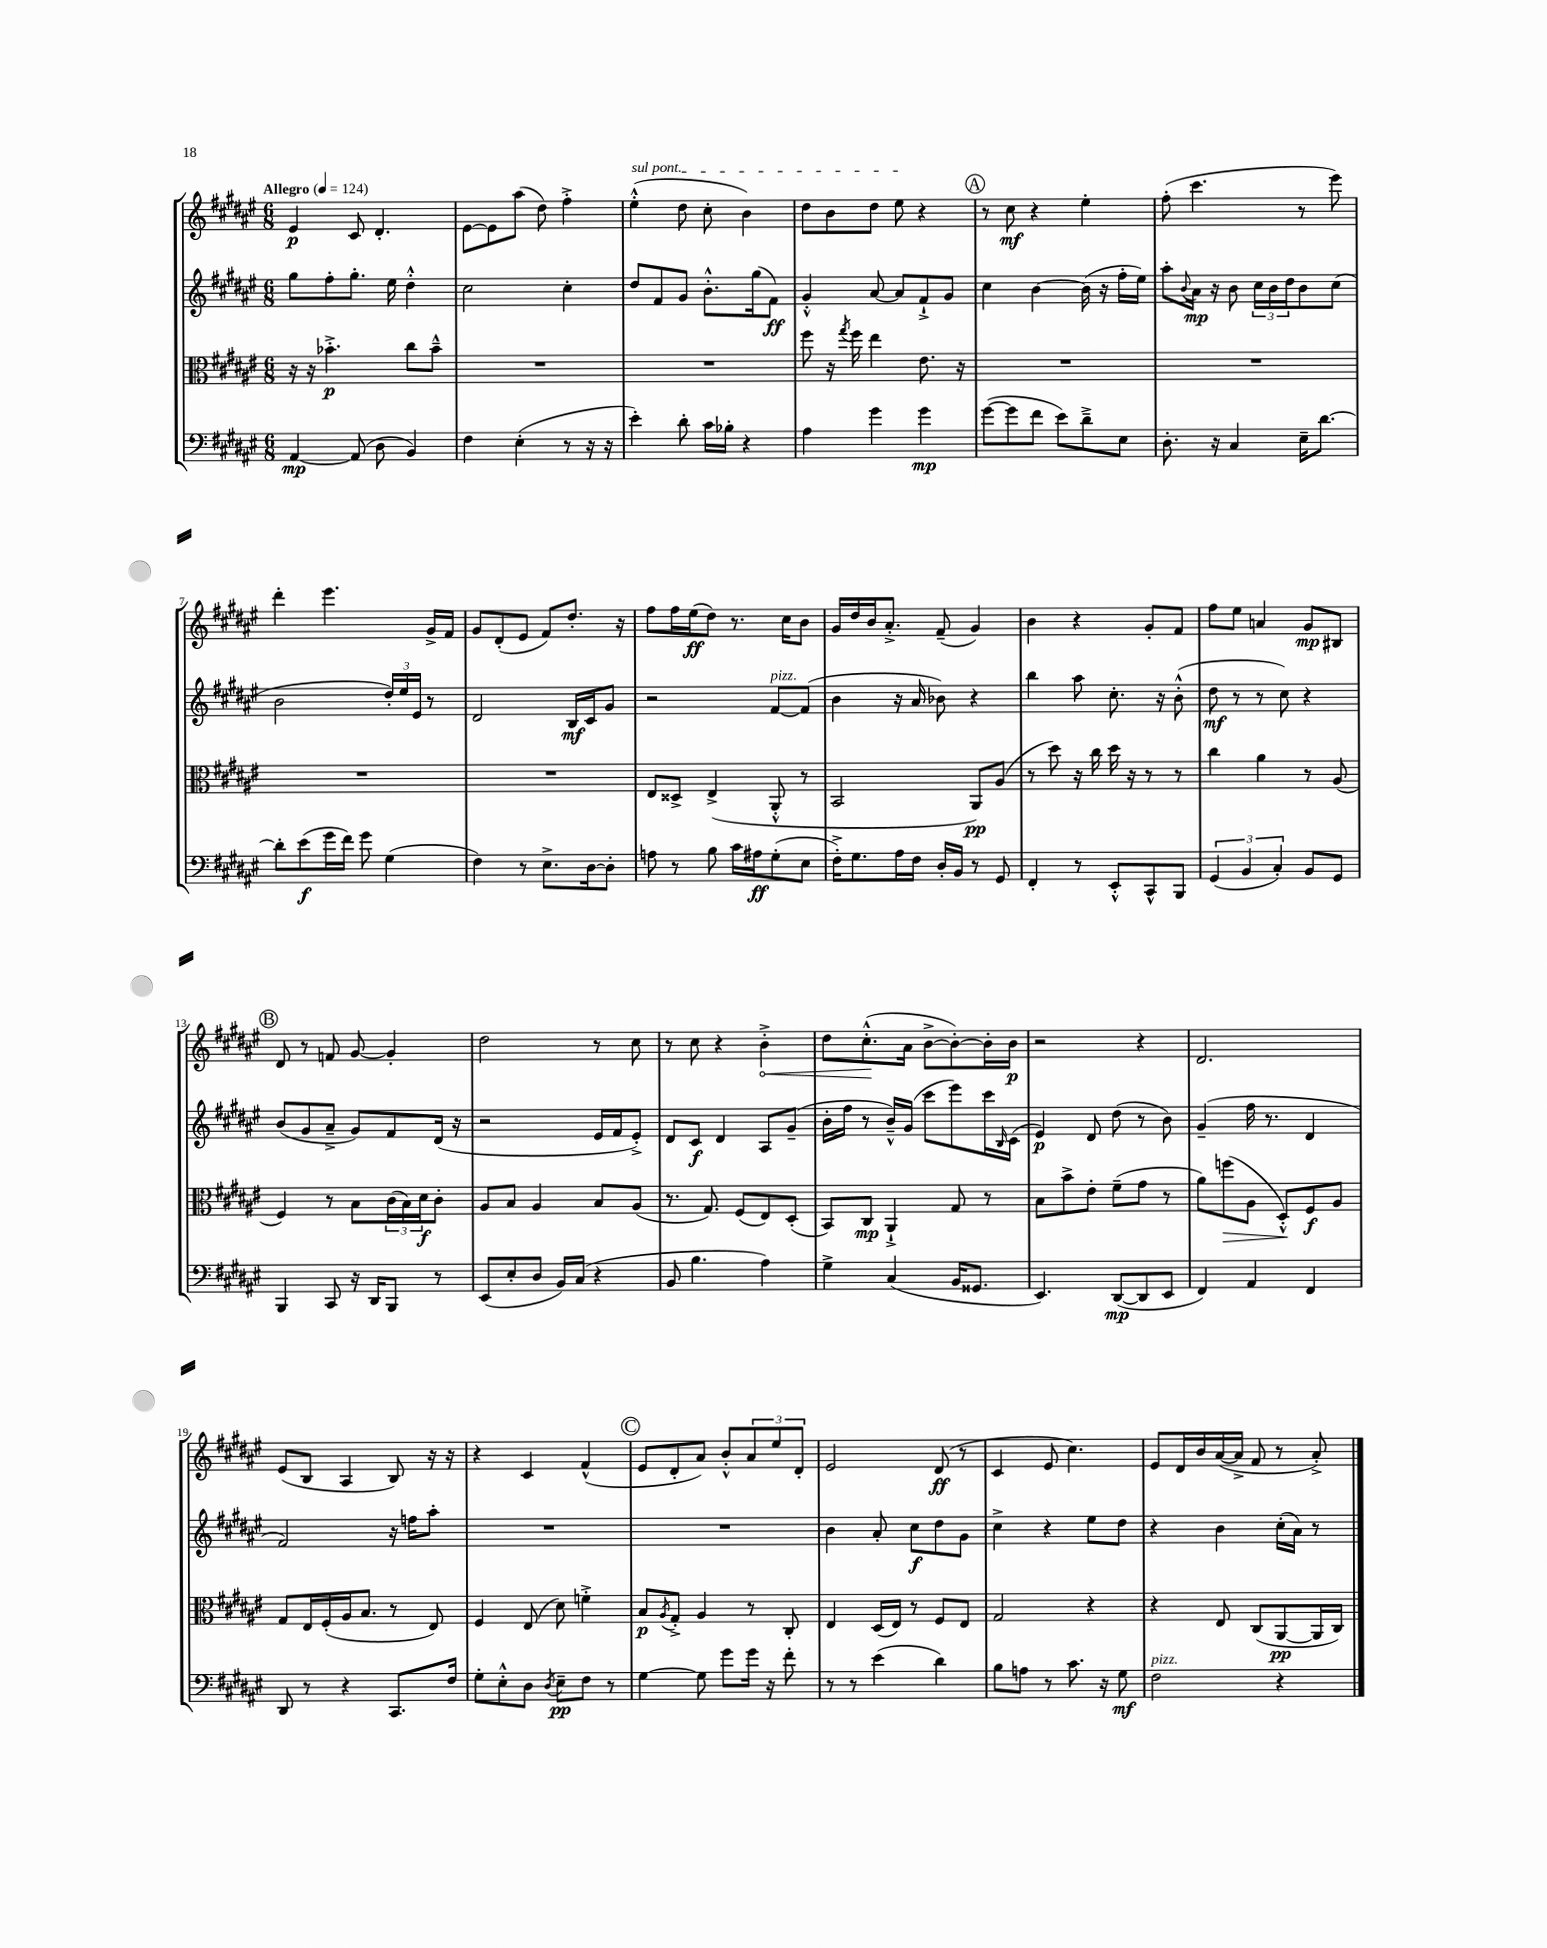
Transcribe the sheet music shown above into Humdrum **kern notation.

**kern	**dynam	**kern	**dynam	**kern	**dynam	**kern	**dynam
*part4	*part4	*part3	*part3	*part2	*part2	*part1	*part1
*staff4	*staff4	*staff3	*staff3	*staff2	*staff2	*staff1	*staff1
*clefF4	*	*clefC3	*	*clefG2	*	*clefG2	*
*k[f#c#g#d#a#e#]	*	*k[f#c#g#d#a#e#]	*	*k[f#c#g#d#a#e#]	*	*k[f#c#g#d#a#e#]	*
*M6/8	*	*M6/8	*	*M6/8	*	*M6/8	*
*MM124	*	*MM124	*	*MM124	*	*MM124	*
=1	=1	=1	=1	=1	=1	=1	=1
!	!	!	!	!	!	!LO:TX:a:B:t=Allegro	!
[4AA#/	mp	16r	.	8gg#\L	.	4e#/	p
.	.	16r	.	.	.	.	.
.	.	4.b-X'^\	p	8ff#'\	.	.	.
(8AA#/]	.	.	.	8.gg#'\J	.	8c#/	.
8D#\	.	.	.	.	.	4.d#'/	.
.	.	.	.	16ee#\	.	.	.
4BB/)	.	8cc#\L	.	4dd#'^^\	.	.	.
.	.	8b-~^^\J	.	.	.	.	.
=2	=2	=2	=2	=2	=2	=2	=2
4F#\	.	2.r	.	2cc#\	.	[8e#\L	.
.	.	.	.	.	.	8e#\]	.
(4E#'\	.	.	.	.	.	(8aa#\J	.
.	.	.	.	.	.	8dd#\)	.
8r	.	.	.	4cc#'\	.	4ff#'^\	.
16r	.	.	.	.	.	.	.
16r	.	.	.	.	.	.	.
=3	=3	=3	=3	=3	=3	=3	=3
!	!	!	!	!	!	!LO:TX:a:i:t=sul pont.	!
4e#'\)	.	2.r	.	8dd#/L	.	(4ee#'^^\	.
.	.	.	.	8f#/	.	.	.
8d#'\	.	.	.	8g#/J	.	8dd#\	.
16c#\LL	.	.	.	8.b'^^\L	.	8cc#'\	.
16B-X'\JJ	.	.	.	.	.	.	.
4r	.	.	.	.	.	4b\)	.
.	.	.	.	(16gg#\k	.	.	.
.	.	.	.	8f#\J)	ff	.	.
=4	=4	=4	=4	=4	=4	=4	=4
4A#\	.	8ff#\	.	4g#'^^/	.	8dd#\L	.
.	.	16r	.	.	.	8b\	.
.	.	8qgg#/	.	.	.	.	.
.	.	16ff#\	.	.	.	.	.
4g#\	.	4ee#\	.	[8a#/	.	8dd#\J	.
.	.	.	.	8a#/L]	.	8ee#\	.
4g#\	mp	8.e#\	.	8f#`^/	.	4r	.
.	.	.	.	8g#/J	.	.	.
.	.	16r	.	.	.	.	.
!!LO:REH:place=s1:t=A
=5	=5	=5	=5	=5	=5	=5	=5
([8g#\L	.	2.r	.	4cc#\	.	8r	.
8g#\]	.	.	.	.	.	8cc#\	mf
8f#\J	.	.	.	[4b\	.	4r	.
8e#\L)	.	.	.	.	.	.	.
8d#~^\	.	.	.	(16b\]	.	4ee#'\	.
.	.	.	.	16r	.	.	.
8E#\J	.	.	.	16ff#'\LL	.	.	.
.	.	.	.	16ee#\JJ)	.	.	.
=6	=6	=6	=6	=6	=6	=6	=6
8.D#'\	.	2.r	.	8aa#'\L	.	(8ff#'\	.
.	.	.	.	8qqb/	.	.	.
.	.	.	.	16a#\Jk	mp	4.ccc#\	.
16r	.	.	.	16r	.	.	.
4C#/	.	.	.	8b\	.	.	.
.	.	.	.	24cc#\LL	.	.	.
.	.	.	.	24b\	.	.	.
.	.	.	.	24dd#\J	.	.	.
16E#~\KL	.	.	.	8b\	.	8r	.
[8.d#\J	.	.	.	.	.	.	.
.	.	.	.	(8cc#\J	.	8eee#\)	.
!!LO:LB:g=z
=7	=7	=7	=7	=7	=7	=7	=7
8d#'\L]	.	2.r	.	2b\	.	4ddd#'\	.
(8e#\	f	.	.	.	.	.	.
16g#\L	.	.	.	.	.	4.eee#\	.
16f#\JJ)	.	.	.	.	.	.	.
8g#\	.	.	.	.	.	.	.
(4G#\	.	.	.	24dd#'/LL)	.	.	.
.	.	.	.	24ee#/	.	.	.
.	.	.	.	24e#/JJ	.	.	.
.	.	.	.	8r	.	16g#^/LL	.
.	.	.	.	.	.	16f#/JJ	.
=8	=8	=8	=8	=8	=8	=8	=8
4F#\)	.	2.r	.	2d#/	.	8g#/L	.
.	.	.	.	.	.	(8d#'/	.
8r	.	.	.	.	.	8e#/J	.
8.E#^\L	.	.	.	.	.	8f#/L)	.
.	.	.	.	16B/LL	mf	8.dd#'/J	.
[16D#\k	.	.	.	16c#/J	.	.	.
8D#'\J]	.	.	.	8g#/J	.	.	.
.	.	.	.	.	.	16r	.
=9	=9	=9	=9	=9	=9	=9	=9
8An\	.	8E#/L	.	2r	.	8ff#\L	.
8r	.	8D##X^/J	.	.	.	16ff#\L	.
.	.	.	.	.	.	(16ee#\J	ff
8B\	.	(4E#^/	.	.	.	8dd#\J)	.
16c#\LL	.	.	.	.	.	8.r	.
16A#X\J	ff	.	.	.	.	.	.
!	!	!	!	!LO:TX:a:i:t=pizz.	!	!	!
(8G#'\	.	8AA#'^^/	.	[8f#/L	.	.	.
.	.	.	.	.	.	16cc#\KL	.
8E#\J	.	8r	.	(8f#/J]	.	8b\J	.
=10	=10	=10	=10	=10	=10	=10	=10
16F#'^\KL)	.	2BB/	.	4b\	.	16g#/LL	.
8.G#\	.	.	.	.	.	16dd#/	.
.	.	.	.	.	.	16b/J	.
.	.	.	.	.	.	8.a#'^/J	.
16A#\L	.	.	.	16r	.	.	.
16F#\JJ	.	.	.	16a#/	.	.	.
16D#'/LL	.	.	.	8b-X\)	.	(8f#~/	.
16BB/JJ	.	.	.	.	.	.	.
8r	.	8AA#/L)	pp	4r	.	4g#/)	.
8GG#/	.	(8A#/J	.	.	.	.	.
=11	=11	=11	=11	=11	=11	=11	=11
4FF#'/	.	8r	.	4bb\	.	4b\	.
.	.	8dd#\)	.	.	.	.	.
8r	.	16r	.	8aa#\	.	4r	.
.	.	16cc#\	.	.	.	.	.
8EE#'^^/L	.	16dd#\	.	8.cc#'\	.	.	.
.	.	16r	.	.	.	.	.
8CC#^^/	.	8r	.	.	.	8g#'/L	.
.	.	.	.	16r	.	.	.
8BBB/J	.	8r	.	(8b'^^\	.	8f#/J	.
=12	=12	=12	=12	=12	=12	=12	=12
(6GG#/	.	4cc#\	.	8dd#\	mf	8ff#\L	.
.	.	.	.	8r	.	8ee#\J	.
6BB/	.	.	.	.	.	.	.
.	.	4a#\	.	8r	.	4an/	.
6C#'/)	.	.	.	.	.	.	.
.	.	.	.	8cc#\)	.	.	.
8BB/L	.	8r	.	4r	.	8g#/L	mp
8GG#/J	.	(8A#/	.	.	.	8B#X/J	.
!!LO:LB:g=z
!!LO:REH:place=s1:t=B
=13	=13	=13	=13	=13	=13	=13	=13
4BBB/	.	4F#/)	.	(8b/L	.	8d#/	.
.	.	.	.	8g#/	.	8r	.
8CC#/	.	8r	.	8a#~^/J	.	8fn/	.
16r	.	8B\L	.	8g#/L)	.	[8g#/	.
16DD#/KL	.	.	.	.	.	.	.
8BBB/J	.	(24c#\L	.	8f#/	.	4g#'/]	.
.	.	24B\)	.	.	.	.	.
.	.	24d#\J	f	.	.	.	.
8r	.	8c#'\J	.	(16d#/Jk	.	.	.
.	.	.	.	16r	.	.	.
=14	=14	=14	=14	=14	=14	=14	=14
(8EE#/L	.	8A#/L	.	2r	.	2dd#\	.
8E#'/	.	8B/J	.	.	.	.	.
8D#/J	.	4A#/	.	.	.	.	.
16BB/LL)	.	.	.	.	.	.	.
(16C#/JJ	.	.	.	.	.	.	.
4r	.	8B/L	.	16e#/LL	.	8r	.
.	.	.	.	16f#/J	.	.	.
.	.	(8A#/J	.	8e#'^/J)	.	8cc#\	.
=15	=15	=15	=15	=15	=15	=15	=15
8BB/	.	8.r	.	8d#/L	.	8r	.
4.B\	.	.	.	8c#/J	f	8cc#\	.
.	.	8.G#/)	.	.	.	.	.
.	.	.	.	4d#/	.	4r	.
.	.	(8F#/L	.	.	.	.	.
!	!	!	!	!	!	!	!LO:HP:b
4A#\)	.	8E#/)	.	8A#/L	.	4b'^\	<
.	.	(8D#'/J	.	(8g#~/J	.	.	.
=16	=16	=16	=16	=16	=16	=16	=16
4G#^\	.	8BB/L)	.	16b'\LL	.	8dd#\L	.
.	.	.	.	16ff#\JJ	.	.	.
.	.	8C#/J	mp	8r	.	(8.cc#'^^\	.
(4C#/	.	4AA#`^/	.	16b~^^/LL)	.	.	.
.	.	.	.	(16g#/JJ	.	16a#\Jk	[
.	.	.	.	8ccc#\L	.	[8b^\L	.
16BB/KL	.	8G#/	.	8eee#\)	.	8b'\_)	.
8.GG##X/J	.	.	.	.	.	.	.
.	.	8r	.	16ccc#\L	.	16b'\L]	.
.	.	.	.	16qqB/	.	.	.
.	.	.	.	(16c#\JJ	.	16b\JJ	p
=17	=17	=17	=17	=17	=17	=17	=17
4.EE#/)	.	8B\L	.	4e#/)	p	2r	.
.	.	8b^\	.	.	.	.	.
.	.	8e#'\J	.	8d#/	.	.	.
([8DD#/L	mp	(8f#~\L	.	(8dd#\	.	.	.
8DD#/]	.	8g#\J	.	8r	.	4r	.
8EE#/J	.	8r	.	8b\)	.	.	.
=18	=18	=18	=18	=18	=18	=18	=18
4FF#/)	.	8a#\L)	.	(4g#~/	.	2.d#/	.
!	!	!	!LO:HP:b	!	!	!	!
.	.	(8ffn\	>	.	.	.	.
4AA#/	.	8A#\J	.	16ff#\	.	.	.
.	.	.	.	8.r	.	.	.
.	.	8D#'^^/L)	.	.	.	.	.
4FF#/	.	8F#/	] f	4d#/	.	.	.
.	.	8A#/J	.	.	.	.	.
!!LO:LB:g=z
=19	=19	=19	=19	=19	=19	=19	=19
8DD#/	.	8G#/L	.	2f#/)	.	(8e#/L	.
8r	.	16E#/L	.	.	.	8B/J	.
.	.	(16F#'/	.	.	.	.	.
4r	.	16A#/J	.	.	.	4A#/	.
.	.	8.B/J	.	.	.	.	.
8.CC#/L	.	8r	.	16r	.	8B/)	.
.	.	.	.	16ffn\KL	.	.	.
.	.	8E#/)	.	8aa#'\J	.	16r	.
16F#/Jk	.	.	.	.	.	16r	.
=20	=20	=20	=20	=20	=20	=20	=20
8G#'\L	.	4F#/	.	2.r	.	4r	.
8E#'^^\	.	.	.	.	.	.	.
8D#\J	.	(8E#/	.	.	.	4c#/	.
8qD#/	.	.	.	.	.	.	.
8E#~\L	pp	8d#\)	.	.	.	.	.
8F#\J	.	4fn'^\	.	.	.	(4f#^^/	.
8r	.	.	.	.	.	.	.
!!LO:REH:place=s1:t=C
=21	=21	=21	=21	=21	=21	=21	=21
[4G#\	.	8B/L	p	2.r	.	8e#/L	.
.	.	8qA#/	.	.	.	.	.
.	.	8G#'^/J	.	.	.	8d#'/	.
8G#\]	.	4A#/	.	.	.	8a#/J)	.
8g#\L	.	.	.	.	.	8b'^^/L	.
16g#\Jk	.	8r	.	.	.	12a#/	.
16r	.	.	.	.	.	.	.
.	.	.	.	.	.	12ee#/	.
8f#'\	.	8C#'/	.	.	.	.	.
.	.	.	.	.	.	12d#'/J	.
=22	=22	=22	=22	=22	=22	=22	=22
8r	.	4E#/	.	4b\	.	2e#/	.
8r	.	.	.	.	.	.	.
(4e#\	.	(16D#/LL	.	8a#'/	.	.	.
.	.	16E#/JJ)	.	.	.	.	.
.	.	8r	.	8cc#\L	f	.	.
4d#\)	.	8F#/L	.	8dd#\	.	(8d#/	ff
.	.	8E#/J	.	8g#\J	.	8r	.
=23	=23	=23	=23	=23	=23	=23	=23
8B\L	.	2G#/	.	4cc#^\	.	4c#/	.
8An\J	.	.	.	.	.	.	.
8r	.	.	.	4r	.	8e#/	.
8.c#\	.	.	.	.	.	4.cc#\)	.
.	.	4r	.	8ee#\L	.	.	.
16r	.	.	.	.	.	.	.
8G#\	mf	.	.	8dd#\J	.	.	.
=24	=24	=24	=24	=24	=24	=24	=24
!LO:TX:a:i:t=pizz.	!	!	!	!	!	!	!
2F#\	.	4r	.	4r	.	8e#/L	.
.	.	.	.	.	.	16d#/L	.
.	.	.	.	.	.	16b/	.
.	.	8E#/	.	4b\	.	([16a#/	.
.	.	.	.	.	.	16a#^/JJ]	.
.	.	(8C#/L	.	.	.	8f#/	.
4r	.	[8AA#/	pp	(16cc#'\LL	.	8r	.
.	.	.	.	16a#\JJ)	.	.	.
.	.	16AA#/L]	.	8r	.	8a#'^/)	.
.	.	16C#/JJ)	.	.	.	.	.
==	==	==	==	==	==	==	==
*-	*-	*-	*-	*-	*-	*-	*-
